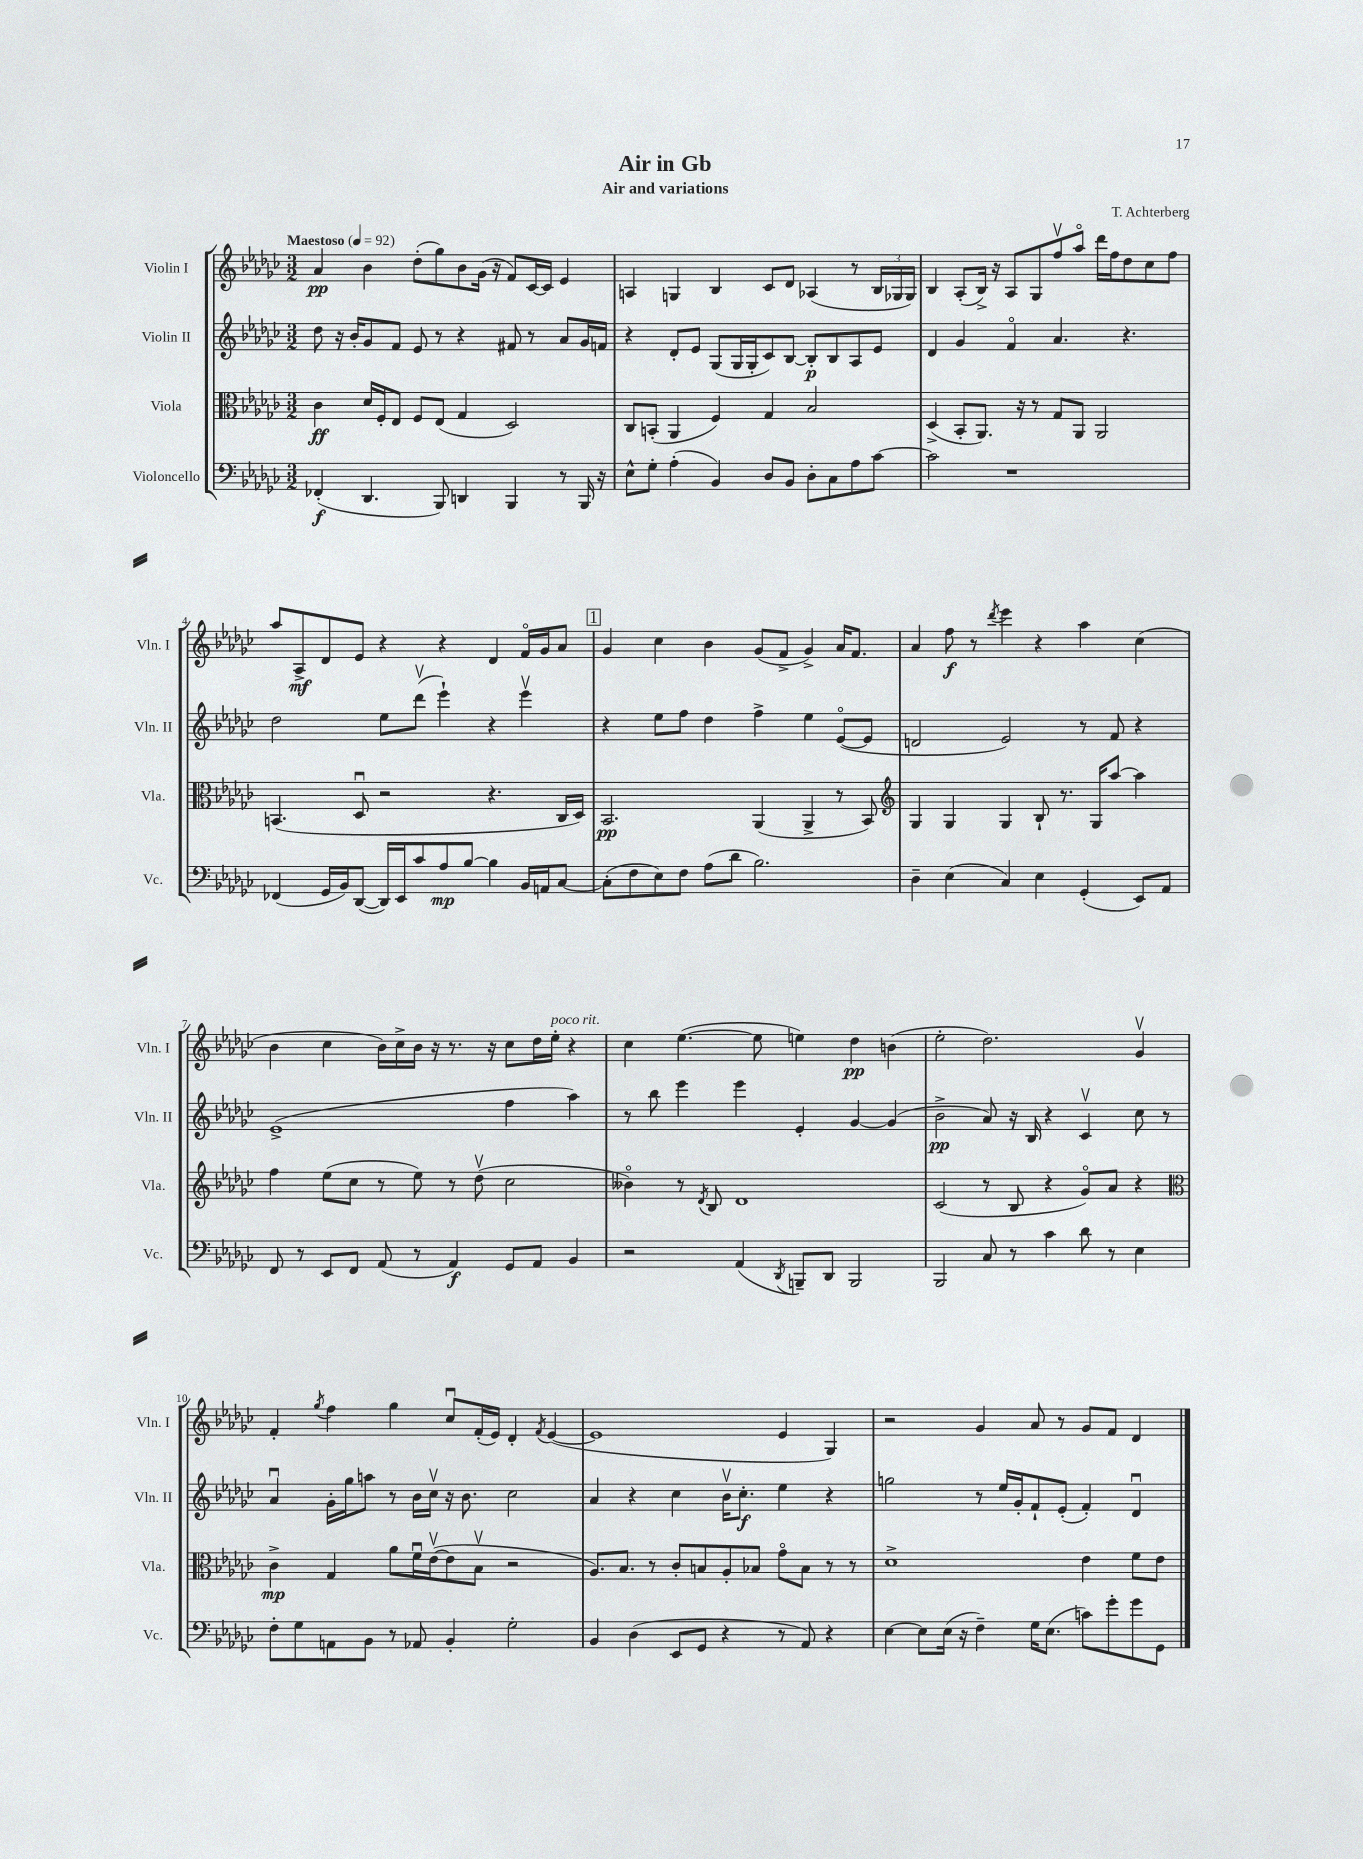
\header { title = "Air in Gb" composer = "T. Achterberg" subtitle = "Air and variations" }
<<
\new StaffGroup <<
\new Staff = "s0" \with { instrumentName = "Violin I" shortInstrumentName = "Vln. I" } {
    \clef treble \key ges \major \numericTimeSignature \time 3/2 \tempo "Maestoso" 4 = 92
    aes'4\pp bes'4 des''8-.( ges''8) bes'8 ges'16( r16 f'8) ces'16~ ces'16 ees'4 |
    a4 g4 bes4 ces'8 des'8 aes4( r8 \tuplet 3/2 { bes16 ges16 ges16) } |
    bes4 aes8-.( bes16->) r16 aes8 ges8 f''8\upbow aes''8\flageolet des'''16 f''16 des''8 ces''8 f''8 |
    aes''8 aes8->\mf des'8 ees'8 r4 r4 des'4 f'16\flageolet ges'16 aes'8 |
    \mark \markup { \box "1" } ges'4 ces''4 bes'4 ges'8( f'8-> ges'4->) aes'16 f'8. |
    aes'4 f''8\f r8 \acciaccatura { des'''8 } ees'''4 r4 aes''4 ces''4( |
    bes'4 ces''4 bes'16) ces''16-> bes'16 r16 r8. r16 ces''8 des''16 ees''16-.^\markup { \italic "poco rit." } r4 |
    ces''4 ees''4.~( ees''8 e''4) des''4\pp b'4( |
    ees''2-. des''2.) ges'4\upbow |
    f'4-. \acciaccatura { ges''8 } f''4 ges''4 ces''8\downbow f'16-.( ees'16) des'4-. \acciaccatura { f'8 } ees'4~( |
    ees'1 ees'4 ges4) |
    r2 ges'4 aes'8 r8 ges'8 f'8 des'4 \bar "|." |
}
\new Staff = "s1" \with { instrumentName = "Violin II" shortInstrumentName = "Vln. II" } {
    \clef treble \key ges \major \numericTimeSignature \time 3/2
    des''8 r16 bes'16-. ges'8 f'8 ees'8 r8 r4 fis'8 r8 aes'8 ges'16 f'16 |
    r4 des'8-. ees'8 ges8( ges16 ges16-. ces'8) bes8~ bes8-.\p bes8 aes8 ees'8 |
    des'4 ges'4 f'4\flageolet aes'4. r4. |
    des''2 ees''8 des'''8\upbow( ees'''4-!) r4 ees'''4\upbow |
    \mark \markup { \box "1" } r4 ees''8 f''8 des''4 f''4-> ees''4 ees'8~\flageolet( ees'8 |
    d'2 ees'2) r8 f'8 r4 |
    ees'1->( f''4 aes''4) |
    r8 bes''8 ees'''4 ees'''4 ees'4-. ges'4~ ges'4( |
    bes'2->\pp aes'8) r16 bes16 r4 ces'4\upbow ces''8 r8 |
    aes'4\downbow ges'16-. ges''16 a''8 r8 bes'16 ces''16\upbow r16 bes'8. ces''2 |
    aes'4 r4 ces''4 bes'16\upbow ces''8.-.\f ees''4 r4 |
    g''2 r8 ees''16 ges'16-. f'8-! ees'8-.( f'4-.) des'4\downbow \bar "|." |
}
\new Staff = "s2" \with { instrumentName = "Viola" shortInstrumentName = "Vla." } {
    \clef alto \key ges \major \numericTimeSignature \time 3/2
    ces'4\ff des'16 f16-. ees8 f8 ees8( ges4 des2) |
    ces8 b,8-.( aes,4 f4) ges4 bes2 |
    des4->( bes,8-. aes,8.) r16 r8 ges8 aes,8 aes,2 |
    b,4.( des8\downbow r2 r4. ces16 des16) |
    \mark \markup { \box "1" } bes,2.\pp aes,4( aes,4-> r8 bes,8) |
    \clef treble ges4 ges4 ges4 bes8-! r8. ges16 aes''8~ aes''4 |
    f''4 ees''8( ces''8 r8 ees''8) r8 des''8\upbow( ces''2 |
    beses'4\flageolet) r8 \acciaccatura { des'8 } bes8 des'1 |
    ces'2( r8 bes8 r4 ges'8\flageolet) aes'8 r4 |
    \clef alto ces'4->\mp ges4 aes'8 f'16\downbow ees'16~\upbow( ees'8 bes8\upbow r2 |
    aes8.) bes8. r8 ces'8-. b8 aes8-. bes8 ges'8\flageolet bes8 r8 r8 |
    des'1-> ees'4 f'8 ees'8 \bar "|." |
}
\new Staff = "s3" \with { instrumentName = "Violoncello" shortInstrumentName = "Vc." } {
    \clef bass \key ges \major \numericTimeSignature \time 3/2
    fes,4-.\f( des,4. bes,,8) d,4 bes,,4 r8 bes,,16 r16 |
    ees8-^ ges8-. aes4-.( bes,4) des8 bes,8 des8-. ces8 aes8 ces'8~ |
    ces'2 r1 |
    fes,4( ges,16 bes,16) des,8~( des,16) ees,16 ces'8 aes8\mp bes8~ bes4 bes,16 a,16 ces8~ |
    \mark \markup { \box "1" } ces8-.( f8 ees8) f8 aes8( des'8 bes2.) |
    des4-- ees4( ces4) ees4 ges,4-.( ees,8) aes,8 |
    f,8 r8 ees,8 f,8 aes,8( r8 aes,4\f) ges,8 aes,8 bes,4 |
    r2 aes,4( \acciaccatura { des,8 } b,,8--) des,8 b,,2 |
    bes,,2 ces8 r8 ces'4 des'8 r8 ees4 |
    f8-. ges8 a,8 bes,8 r8 aes,8 bes,4-. ges2-. |
    bes,4 des4( ees,8 ges,8 r4 r8 aes,8) r4 |
    ees4~ ees8 ees16( r16 f4--) ges16 ees8.( c'8) ges'8-. ges'8 ges,8 \bar "|." |
}
>>
>>
